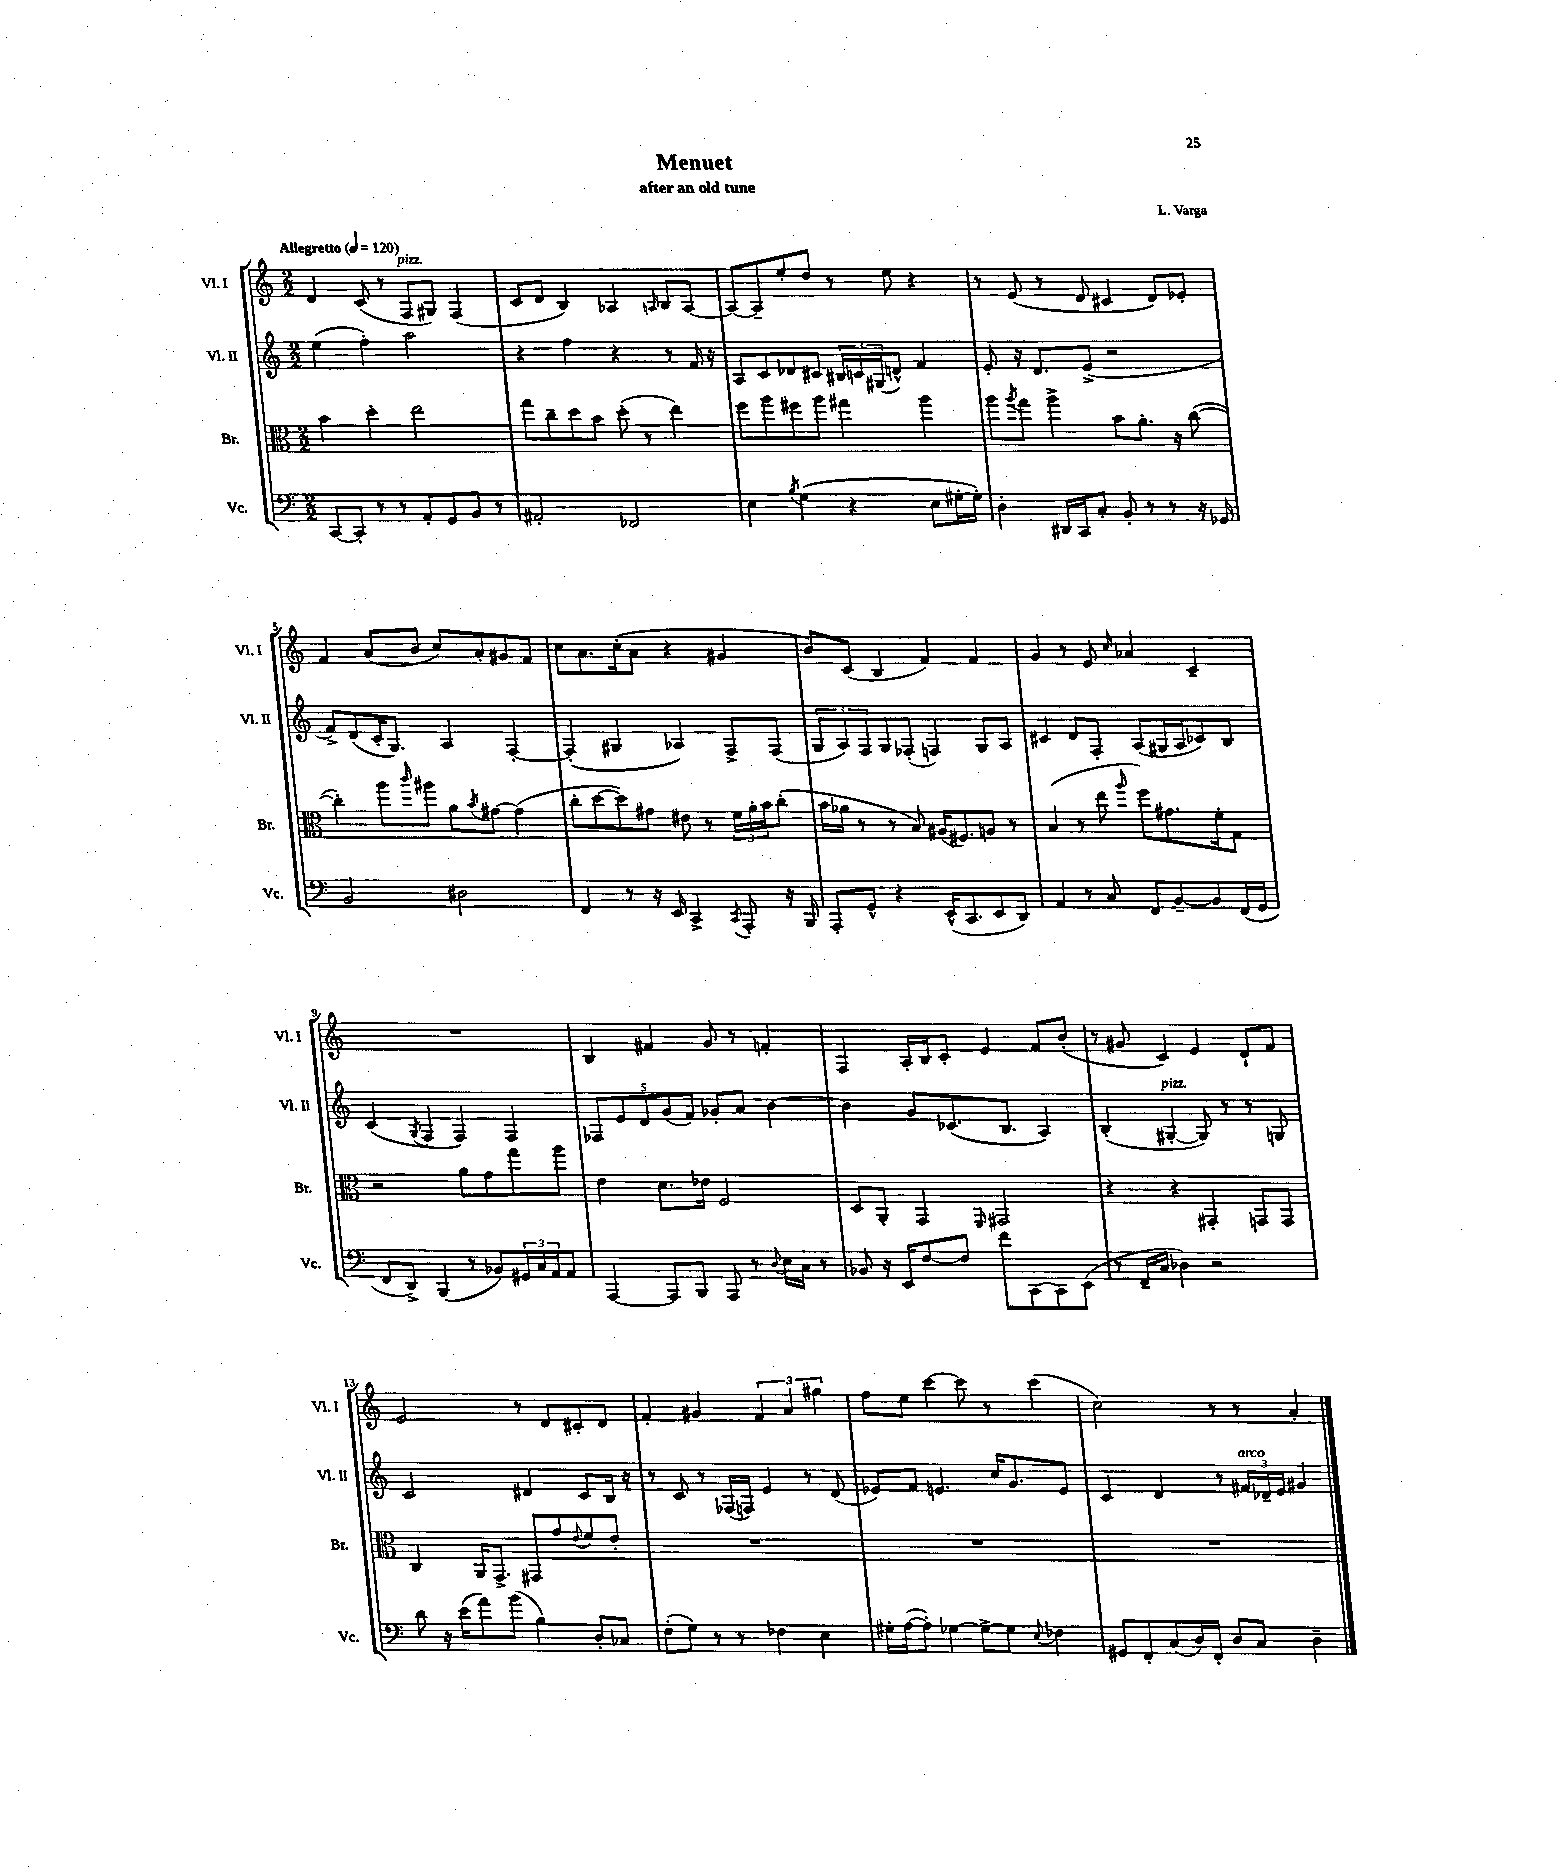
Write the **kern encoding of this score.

**kern	**kern	**kern	**kern
*staff4	*staff3	*staff2	*staff1
*clefF4	*clefC3	*clefG2	*clefG2
*k[]	*k[]	*k[]	*k[]
*M2/2	*M2/2	*M2/2	*M2/2
*MM120	*MM120	*MM120	*MM120
[8CC/L	4b\	(4ee\	4d/
8CC'/]J	.	.	.
8r	4dd'\	4ff'\)	(8c/
8r	.	.	8r
8AA'/L	2ee\	2aa\	8F/L
8GG/	.	.	8G#/J)
8BB/J	.	.	(4F/
8r	.	.	.
=	=	=	=
2AA#'/	8gg\L	4r	8c/L
.	8cc~\	.	8d/J
.	8dd\	4ff\	4B/)
.	8b\J	.	.
2FF-/	(8dd'\	4r	4A-/
.	8r	.	.
.	.	.	16qqA/
.	4ee\)	8r	8B/L
.	.	16f/	[8A/J
.	.	16r	.
=	=	=	=
4E\	8ff\L	8A/L	8A/_L
.	8aa\	8c/	8A~/]
8qB/	.	.	.
(4G\	8ff#\	8d-/	8ee'/
.	8aa\J	8c#/J	8dd/J
4r	4gg#\	24B#/LL	8r
.	.	24c/	.
.	.	(24G#/J	.
.	.	8d^^/J)	8ee\
8E\L	4aa\	4f/	4r
[16G#'\L	.	.	.
16G#'\]JJ)	.	.	.
=	=	=	=
4D'\	8aa\L	8e'/	8r
.	8qaa/	.	.
.	8gg\J	16r	(8e/
.	.	8.d/L	.
16DD#/LL	4aa^\	.	8r
16CC/J	.	.	.
8C'/J	.	(8e^/J	8d/
8BB'/	8b\L	2r	4c#/
8r	8.a'\J	.	.
8r	.	.	8d/L)
.	16r	.	.
16r	([8cc\	.	8e-'/J
16GG-/	.	.	.
=	=	=	=
2BB/	4cc'\])	8f^/L)	4f/
.	.	(8d/	.
.	8aa\L	16c'/K	(8a/L
.	.	8.G/J)	.
.	16qqccc/	.	.
.	8aa#\J	.	8b/J
2D#\	8a\L	4A/	8cc/L)
.	8qb/	.	.
.	[8g#\J	.	8a'/
.	(4g#\]	[4F'/	8g#/
.	.	.	8f/J
=	=	=	=
4FF/	8cc'\L	(4F'/]	8cc\L
.	[8dd\	.	8.a\
8r	8dd\])	4G#/	.
.	.	.	(16cc'\k
16r	8g#\J	.	8a\J
16EE/	.	.	.
4CC^/	8e#\	4A-/)	4r
.	8r	.	.
8qCC/	.	.	.
8AAA'/	24f\LL	8F^/L	4g#/
.	24a'\	.	.
.	24b\J	.	.
16r	(8cc'\J	(8F/J	.
16BBB/	.	.	.
=	=	=	=
8AAA'/L	16b\LL	12G/L	8b/L)
.	16a-\JJ	.	.
.	.	12A/)	.
8GG^^/J	8r	.	(8c/J
.	.	12F/	.
4r	8r	8G/	4B/
.	8B/)	(8F-'/J	.
(16EE^^/LK	(16A#/LK	4F/)	4f/)
8.CC/	8.F#/)	.	.
8EE/	8A/J	8G/L	4f/
8DD/J)	8r	8A/J	.
=	=	=	=
4AA/	(4B/	4c#/	4g/
8r	8r	8d/L	8r
8C/	8ee\	8F'/J	8e/
.	16qqaa/	.	16qqcc/
8FF/L	8ff\L)	(8A/L	4a-/
[8BB~/	8.g#\	16G#/L	.
.	.	16A/J	.
8BB/]	.	8c-/)	4c~/
.	16f'\k	.	.
(16FF/L	8G\J	8B/J	.
16GG/JJ	.	.	.
=	=	=	=
8FF/L	2r	(4c/	1r
8DD^/J)	.	.	.
.	.	8qG/	.
(4BBB/	.	4F/	.
8r	8a\L	4F/)	.
8BB-/L)	8g\	.	.
24GG#/L	8gg\	4F/	.
24C/	.	.	.
24AA/J	.	.	.
8AA/J	8aa\J	.	.
=	=	=	=
[4AAA/	4e\	10F-/L	4B/
.	.	10e/	.
.	.	10d/	.
8AAA/]L	8.d\L	.	4f#/
.	.	(10g/	.
8BBB/J	.	.	.
.	.	10f/J)	.
.	16e-\Jk	.	.
8AAA/	2F/	8g-'/L	8g/
8r	.	8a/J	8r
8qqD/	.	.	.
16E\LL	.	[4b\	4f'/
16C\JJ	.	.	.
8r	.	.	.
=	=	=	=
8BB-/	8D/L	4b\]	4F/
16r	8AA'/J	.	.
16EE/LK	.	.	.
[8F/	4GG/	8g/L	16A'/LL
.	.	.	16B/J
8F/]J	.	(8.c-/	8c'/J
.	16qqFF/	.	.
8f\L	2GG#/	.	4e/
.	.	8.B/J	.
[8CC\	.	.	.
8CC\]	.	4A/)	8f/L
(8EE\J	.	.	(8b'/J
=	=	=	=
8r	4r	(4B'/	8r
16FF~/LL	.	.	8g#/
16C/JJ	.	.	.
4D-\)	4r	[4G#'/	4c/)
2r	4GG#'/	8G#/])	4e/
.	.	8r	.
.	8GG/L	8r	8d`/L
.	8GG/J	8G/	8f/J
=	=	=	=
8d\	4C/	2c/	2e/
16r	.	.	.
(16e\LK	.	.	.
8a\)	16AA/LK	.	.
.	8.GG^/J	.	.
(8b\J	.	.	.
4B\)	8GG#/L	4d#/	8r
.	8g/	.	8d/L
.	8qqe/	.	.
8D'/L	8f/	8c/L	8c#'/
8C-/J	8e'/J	16B/Jk	8d/J
.	.	16r	.
=	=	=	=
(8F'\L	1r	8r	4f'/
8G\J)	.	8c/	.
8r	.	8r	4g#/
8r	.	(16F-/LL	.
.	.	16F/JJ)	.
4F-\	.	4e/	6f/
.	.	.	6a/
4E\	.	8r	.
.	.	.	6gg#\
.	.	(8d/	.
=	=	=	=
16G#'\LL	1r	8e-/L)	8ff\L
([16A\J	.	.	.
8A'\]J)	.	8f/J	8ee\J
[4G-\	.	4.e/	[4ccc\
8G-^\_L	.	.	8ccc\]
8G-\]J	.	16cc/LK	8r
.	.	8.g/	.
8qqE/	.	.	.
4F-\	.	.	(4ccc\
.	.	8e/J	.
=	=	=	=
8GG#/L	1r	4c/	2cc\)
8FF'/	.	.	.
(8C/	.	4d/	.
16D/L)	.	.	.
16FF'/JJ	.	.	.
8D/L	.	8r	8r
8C/J	.	24f#/LL	8r
.	.	24d-~/	.
.	.	24e/JJ	.
4D~\	.	4g#/	4a'/
==	==	==	==
*-	*-	*-	*-
